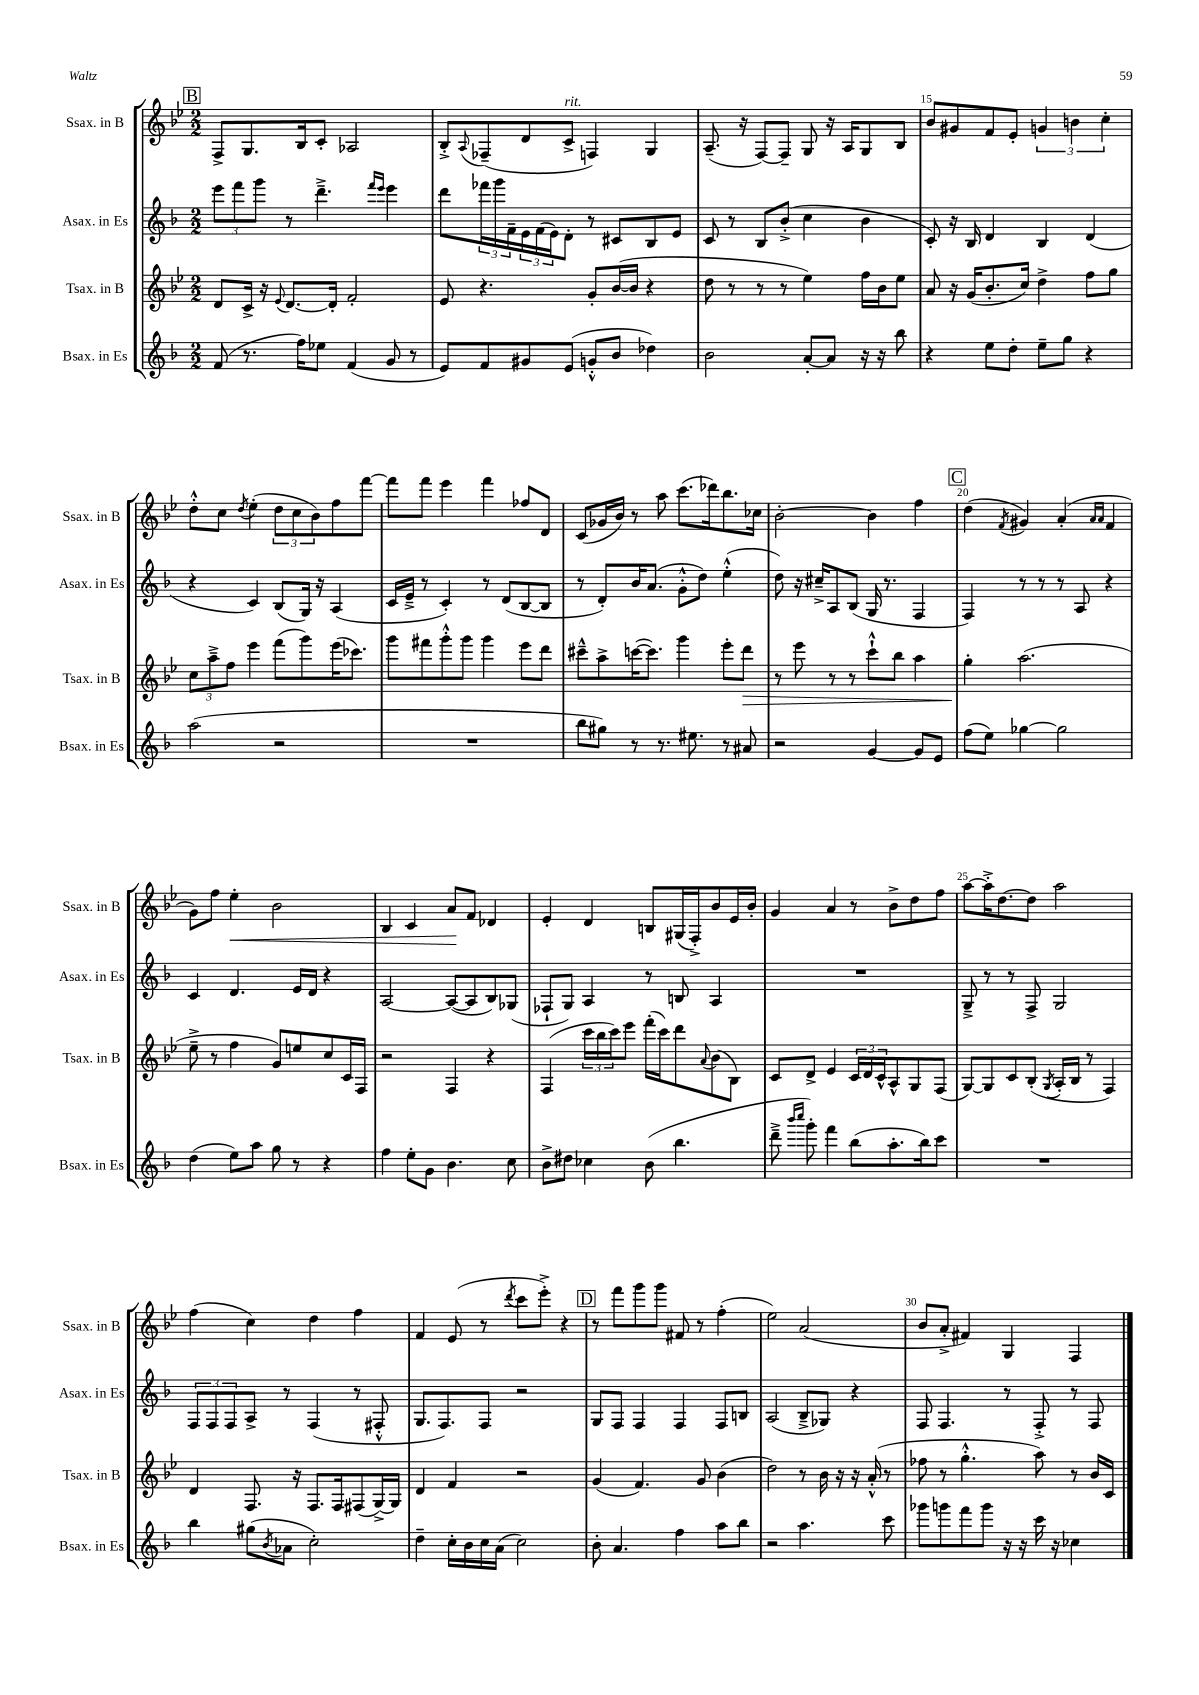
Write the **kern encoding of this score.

**kern	**kern	**kern	**kern
*staff4	*staff3	*staff2	*staff1
*clefG2	*clefG2	*clefG2	*clefG2
*k[b-]	*k[b-e-]	*k[b-]	*k[b-e-]
*M2/2	*M2/2	*M2/2	*M2/2
(8f/	8d/L	12eee\L	8F^/L
.	.	12fff\	.
8.r	16c^/Jk	.	8.G/
.	.	12ggg\J	.
.	16r	.	.
.	8qqe-/	.	.
.	[8.d/L	8r	.
16ff\LK)	.	.	16B-/k
8ee-\J	.	4.ddd~^\	8c'/J
.	16d'/]Jk	.	.
(4f/	2f'/	.	2A-/
.	.	16qqfff/LL	.
.	.	16qqeee/JJ	.
8g/	.	4eee\	.
8r	.	.	.
=	=	=	=
8e/L)	8e-/	8ddd\L	8B-'^/L
.	.	.	8qqA/
8f/	4.r	24fff-\L	(8F-~/
.	.	24ggg\	.
.	.	24f~\	.
8g#/	.	24e\	8d/
.	.	(24f\	.
.	.	24e\J)	.
(8e/J	.	8d'\J	8c^/J
8g'^^/L	8g'/L	8r	4F/)
8b-/J	([16b-/L	8c#/L	.
.	16b-/]JJ	.	.
4dd-\)	4r	8B-/	4G/
.	.	8e/J	.
=	=	=	=
2b-\	8dd\	8c/	(8.A~/
.	8r	8r	.
.	.	.	16r
.	8r	8B-/L	[8F/L)
.	8r	(8b-'^/J	8F~/]J
[8a'/L	4ee-\)	4cc\	8G/
8a/]J	.	.	16r
.	.	.	16A/LK
16r	16ff\LL	4b-\	8G/
16r	16b-\J	.	.
8bb-\	8ee-\J	.	8B-/J
=	=	=	=
4r	8a/	8c'/)	8b-/L
.	16r	16r	8g#/
.	(16g/LK	16B-/	.
8ee\L	8.b-'/	4d/	8f/
8dd'\J	.	.	8e-'/J
.	16cc/Jk)	.	.
8ee~\L	4dd^\	4B-/	6g/
8gg\J	.	.	.
.	.	.	6b\
4r	8ff\L	(4d/	.
.	.	.	6cc'\
.	8gg\J	.	.
=	=	=	=
(2aa\	12cc\L	4r	8dd'^^\L
.	12aa~^\	.	.
.	.	.	8cc\J
.	12ff\J	.	.
.	.	.	8qdd/
.	4eee-\	4c/)	(4ee-'\
2r	(8fff\L	(8B-/L	12dd\L
.	.	.	12cc\
.	8ggg\)	16G/Jk)	.
.	.	.	12b-\)
.	.	16r	.
.	(16eee-\K	(4A/	8ff\
.	8.ccc-\J)	.	.
.	.	.	[8fff\J
=	=	=	=
1r	8ggg\L	16c/LL	8fff\]L
.	.	16e~^/JJ	.
.	8fff#\	8r	8fff\J
.	8ggg'^^\	4c'/)	4eee-\
.	8ggg\J	.	.
.	4ggg\	8r	4fff\
.	.	(8d/L	.
.	8eee-\L	[8B-/	8ff-/L
.	8ddd\J	8B-/]J	8d/J
=	=	=	=
8bb-\L	8ccc#~^^\L	8r	(8c/L
8gg#\J)	8aa^\	8d'/L)	16g-/L
.	.	.	16b-/JJ)
8r	([16ccc\K	16b-/K	8r
.	8.ccc\]J)	(8.a/J	.
8.r	.	.	8aa\
.	4ggg\	8g'^^\L	(8.ccc\L
8.ee#\	.	.	.
.	.	8dd\J)	.
.	.	.	16ddd-\k)
8r	8eee-'\L	(4ee'^^\	8.bb-\
8a#/	8ddd\J	.	.
.	.	.	16cc-\Jk
=	=	=	=
2r	8r	8dd\)	[2b-'\
.	8eee-\	16r	.
.	.	16cc#~^/LK	.
.	8r	8A/	.
.	8r	(8B-/J	.
[4g/	8ccc`^^\L	16G/	4b-\]
.	.	8.r	.
.	8bb-\J	.	.
8g/]L	4aa\	4F/	4ff\
8e/J	.	.	.
=	=	=	=
(8ff\L	4gg'\	4F/)	(4dd\
8ee\J)	.	.	.
.	.	.	8qf/
[4gg-\	(2.aa\	8r	4g#/)
.	.	8r	.
2gg-\]	.	8r	(4a'/
.	.	8A/	.
.	.	.	16qqa/LL
.	.	.	16qqa/JJ
.	.	4r	4f/
=	=	=	=
(4dd\	8ee-~^\	4c/	8g\L)
.	8r	.	8ff\J
8ee\L)	4ff\	4.d/	4ee-'\
8aa\J	.	.	.
8gg\	8g/L)	.	2b-\
8r	8ee/	16e/LL	.
.	.	16d/JJ	.
4r	8cc/	4r	.
.	16c/L	.	.
.	16F/JJ	.	.
=	=	=	=
4ff\	2r	[2A/	4B-/
8ee'\L	.	.	4c/
8g\J	.	.	.
4.b-\	4F/	(8A/_L	8a/L
.	.	8A/]	8f/J
.	4r	8B-/)	4d-/
8cc\	.	(8G-/J	.
=	=	=	=
8b-^\L	(4F/	8F-`/L	4e-'/
8dd#\J	.	8G/J)	.
4cc-\	24ccc\LL	4A/	4d/
.	24bb-\	.	.
.	24ccc\J)	.	.
.	8eee-\J	.	.
(8b-\	(16fff'\LL	8r	8B/L
.	16ccc\J)	.	.
4.bb-\	8ddd\	8B/	(16G#/L
.	.	.	16F'^/J)
.	8qqa/	.	.
.	(8b-\	4A/	8b-/
.	8B-\J)	.	16e-/L
.	.	.	16b-'/JJ
=	=	=	=
8ddd~^\	8c/L	1r	4g/
16qqbbb-/LL	.	.	.
16qqcccc/JJ	.	.	.
8ggg'\)	8d^/J	.	.
4fff\	4e-/	.	4a/
(8bb-\L	24c/LL	.	8r
.	24d/	.	.
.	24c^^/J	.	.
8.aa'\	8A^^/	.	8b-^\L
.	8G/	.	8dd\
16bb-\k)	.	.	.
8ccc\J	(8F/J	.	8ff\J
=	=	=	=
1r	[8G/L)	8G~^/	[8aa\L
.	8G/]	8r	16aa'^\]K
.	.	.	[8.dd\
.	8c/	8r	.
.	(8B-'/J	8F^/	8dd\]J
.	8qG/	.	.
.	16A'/LL	2G/	2aa\
.	16B-/JJ	.	.
.	8r	.	.
.	4F/)	.	.
=	=	=	=
4bb-\	4d/	12F/L	(4ff\
.	.	12F/	.
.	.	12F/	.
(8gg#\L	8.F/	8A^/J	4cc\)
8qb-/	.	.	.
8a-\J	.	8r	.
.	16r	.	.
2cc'\)	8.F/L	(4F/	4dd\
.	16F/k	.	.
.	(8F#/	8r	4ff\
.	[16G^/L)	8F#'^^/	.
.	16G/]JJ	.	.
=	=	=	=
4dd~\	4d/	8.G/L	4f/
.	.	8.F/)	.
16cc'\LL	4f/	.	(8e-/
16b-\	.	.	.
16cc\	.	8F/J	8r
(16a\JJ	.	.	.
.	.	.	8qddd/
2cc\)	2r	2r	8ccc\L
.	.	.	8eee-'^\J)
.	.	.	4r
=	=	=	=
8b-'\	(4g/	8G/L	8r
4.a/	.	8F/J	8fff\L
.	4.f/)	4F/	8ggg\
.	.	.	8ggg\J
4ff\	.	4F/	8f#/
.	8g/	.	8r
8aa\L	(4b-\	8F/L	(4ff'\
8bb-\J	.	8B/J	.
=	=	=	=
2r	2dd\)	(2A/	2ee-\)
4.aa\	8r	8B-~^/L	(2a/
.	16b-\	8G-/J)	.
.	16r	.	.
.	16r	4r	.
.	(16a'^^/	.	.
8ccc\	8r	.	.
=	=	=	=
8ggg-\L	8ff-\	8F/	8b-/L
8ggg\	8r	4.F/	8a'^/J
8fff\	4.gg'^^\	.	4f#/)
8ggg\J	.	.	.
16r	.	8r	4G/
16r	.	.	.
16ccc\	8aa\)	8F'^/	.
16r	.	.	.
4cc-\	8r	8r	4F/
.	16b-/LL	8F/	.
.	16c/JJ	.	.
==	==	==	==
*-	*-	*-	*-
